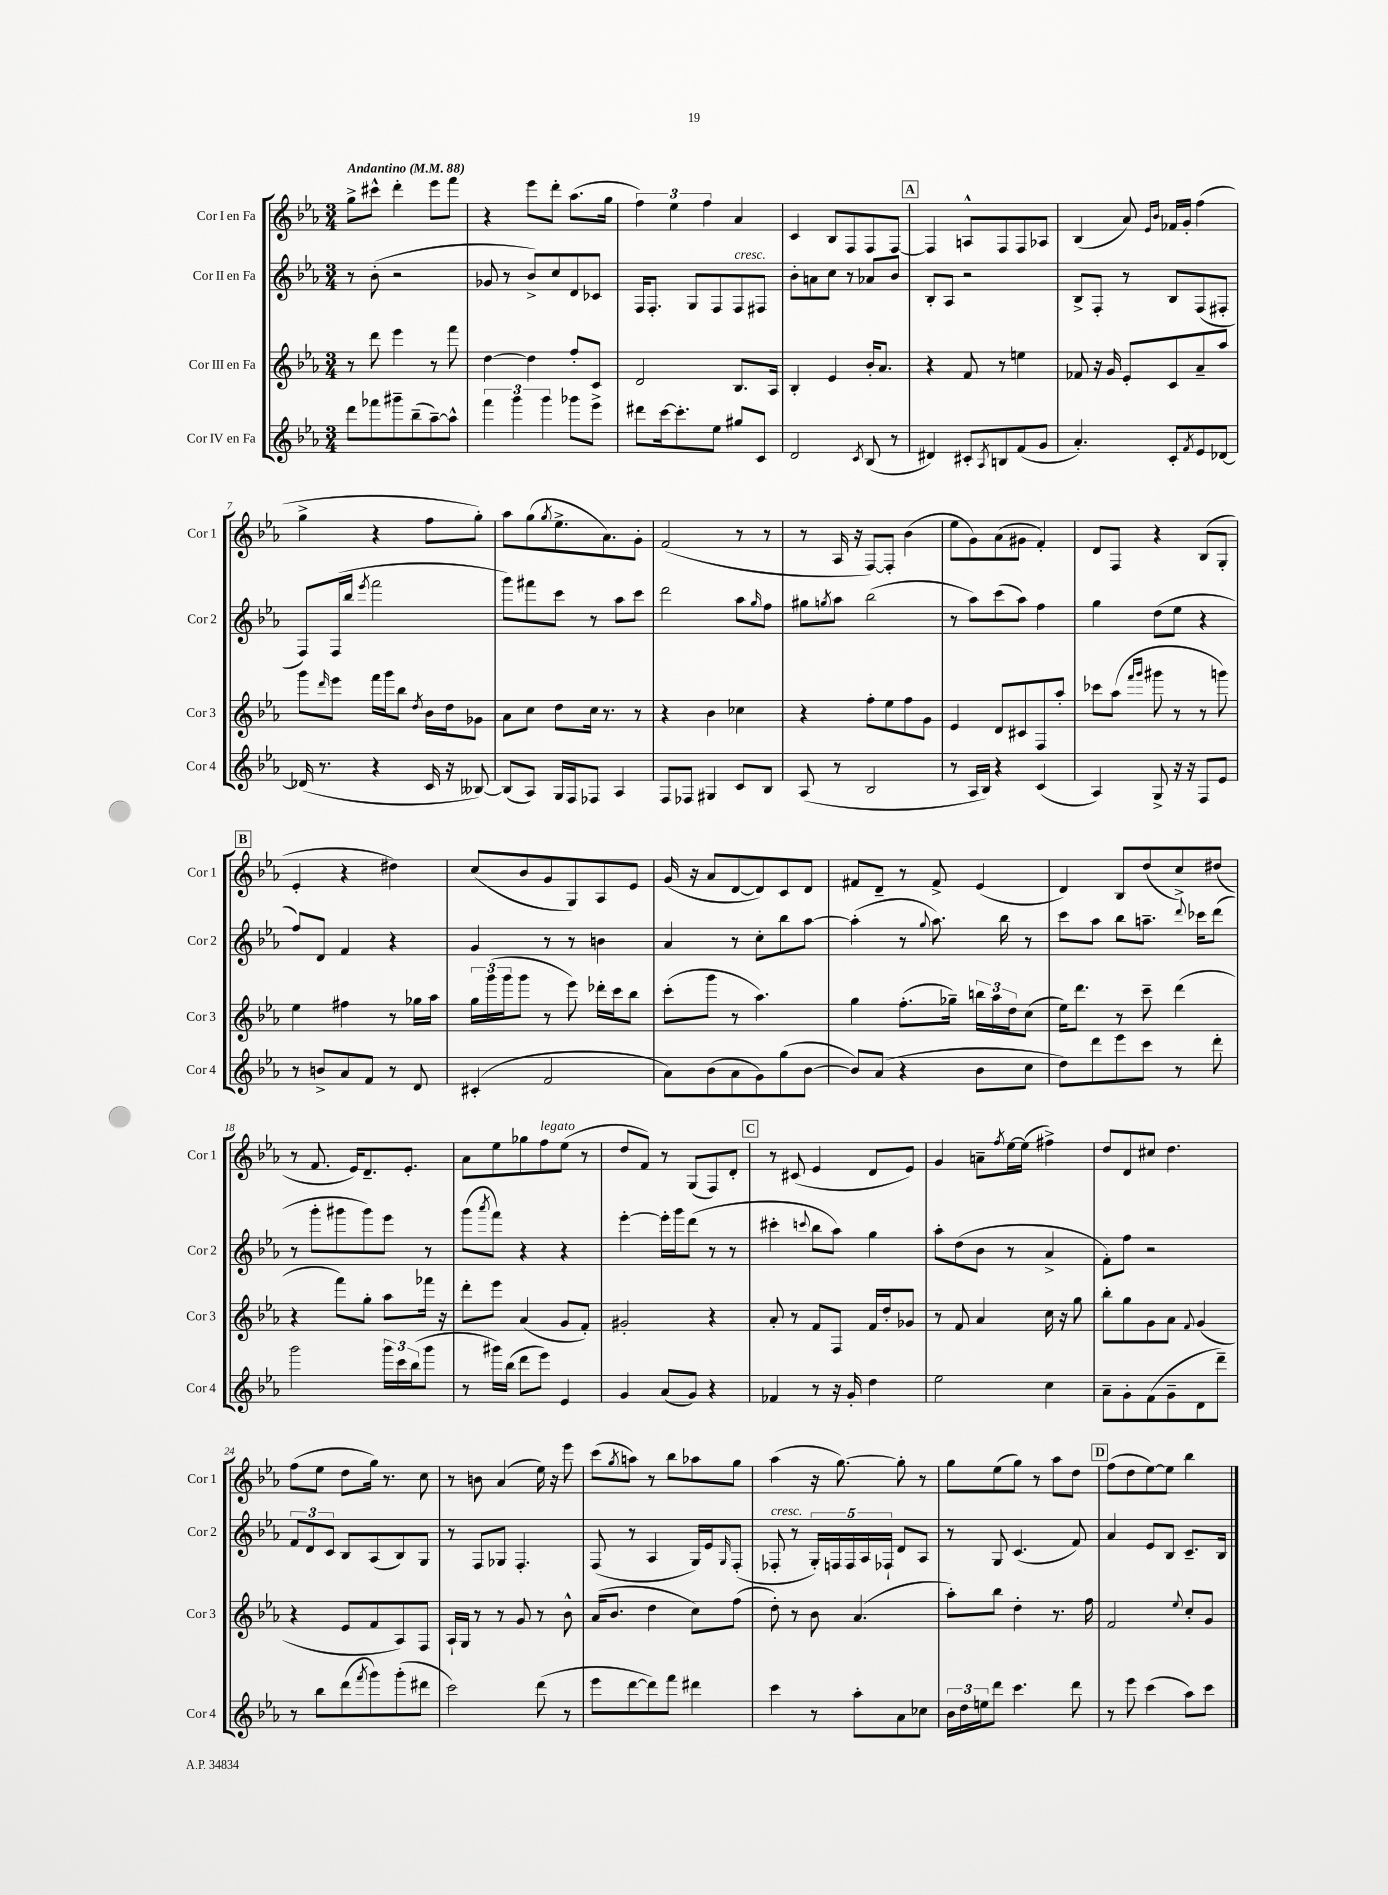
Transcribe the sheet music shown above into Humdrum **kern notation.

**kern	**kern	**kern	**kern
*part4	*part3	*part2	*part1
*staff4	*staff3	*staff2	*staff1
*I"Cor IV en Fa	*I"Cor III en Fa	*I"Cor II en Fa	*I"Cor I en Fa
*I'Cor 4	*I'Cor 3	*I'Cor 2	*I'Cor 1
*clefG2	*clefG2	*clefG2	*clefG2
*k[b-e-a-]	*k[b-e-a-]	*k[b-e-a-]	*k[b-e-a-]
*M3/4	*M3/4	*M3/4	*M3/4
*MM88	*MM88	*MM88	*MM88
=1	=1	=1	=1
!	!	!	!LO:TX:a:B:t=Andantino
8ddd\L	8r	8r	8gg^\L
8fff-X\	8ddd\	(8b-'\	8ccc#X^^\J
8ggg#X~\	4eee-\	2r	4ddd'\
(8bb-~\	.	.	.
[8aa-~\)	8r	.	8eee-\L
8aa-^^\J]	8fff\	.	8fff\J
=2	=2	=2	=2
6fff\	[4dd\	8g-X/	4r
.	.	8r	.
6ggg\	.	.	.
.	4dd\]	8b-^/L)	8eee-\L
6ggg\	.	.	.
.	.	8cc/	8ddd'\J
8ggg-X\L	8ff'/L	8d/	(8.aa-\L
8eee-^\J	8c/J	8c-X/J	.
.	.	.	16gg\Jk
=3	=3	=3	=3
8ddd#X\L	2d/	16F/KL	6ff\)
.	.	8.F'/J	.
[16ccc\k	.	.	.
.	.	.	6ee-\
8.ccc'\]	.	.	.
.	.	8G/L	.
.	.	.	6ff\
8ee-\J	.	8F/	.
!	!	!LO:TX:a:i:t=cresc.	!
8gg#X/L	8.B-/L	8F/	4a-/
8c/J	.	8F#X/J	.
.	16A-/Jk	.	.
=4	=4	=4	=4
2d/	4B-'/	8b-'\L	4c/
.	.	8an\	.
.	4e-/	8cc\J	8B-/L
.	.	8r	8F/
8qc/	.	.	.
(8B-/	16b-'/KL	8a-X/L	8F/
.	8.a-/J	.	.
8r	.	8b-/J	[8F/J
!!LO:REH:place=s1:t=A
=5	=5	=5	=5
4d#X/)	4r	8B-'/L	4F/]
.	.	8A-/J	.
8c#X'/L	8f/	2r	8An^^/L
8qA-/	.	.	.
8Bn/	8r	.	8F/
(8f/	4een\	.	8F/
8g/J	.	.	8A-X/J
=6	=6	=6	=6
4.a-'/)	8f-X/	8B-^/L	(4B-/
.	16r	8F'/J	.
.	16g/	.	.
.	8e-'/L	8r	8a-/)
.	.	.	16qqe-/LL
.	.	.	16qqb-/JJ
8c'/L	8c/	8B-/L	16f-X/LL
.	.	.	16g'/JJ
8qf/	.	.	.
8e-/	8a-~/	(8F/	(4ff\
[8d-X/J	8aa-/J	8F#X'/J	.
!!LO:LB:g=z
=7	=7	=7	=7
(16d-X/]	8ggg\L	8F/L)	4gg^\
8.r	.	.	.
.	16qqddd/	.	.
.	8eee-\J	(16F/L	.
.	.	16bb-/JJ	.
.	.	8qeee-/	.
4r	16fff\LL	2fff\	4r
.	16ggg\J	.	.
.	8bb-\J	.	.
.	8qdd/	.	.
16c/	16b-\LL	.	8ff\L
16r	16dd\J	.	.
[8B--X/)	8g-X\J	.	8gg'\J)
=8	=8	=8	=8
(8B--/L]	8a-\L	8ggg\L)	8aa-\L
8A-/J)	8cc\J	8fff#X\	(8gg\
.	.	.	8qgg/
16G/LL	8dd\L	8ccc\J	8.ee-^\
16F/J	.	.	.
8F-X/J	16cc\Jk	8r	.
.	8.r	.	8.a-\)
4A-/	.	8aa-\L	.
.	8r	8ccc\J	8g'\J
=9	=9	=9	=9
8F/L	4r	2ddd\	(2f/
8F-X/J	.	.	.
4G#X/	4b-\	.	.
8c/L	4cc-X\	8aa-\L	8r
.	.	16qqgg/	.
8B-/J	.	8ff\J	8r
=10	=10	=10	=10
(8A-/	4r	8gg#X\L	8r
.	.	8qggn/	.
8r	.	8aa-\J	16A-/
.	.	.	16r
2B-/	8ff'\L	(2bb-\	[8F/L)
.	8ee-\	.	8F'/J]
.	8ff\	.	(4b-\
.	8g\J	.	.
=11	=11	=11	=11
8r	4e-/	8r	8ee-\L
16A-/LL	.	8aa-\L)	8g\)
16B-/JJ)	.	.	.
4r	8d/L	(8ccc\	(8a-\
.	8c#X/	8aa-\J)	8g#X\J
(4c/	8F/	4ff\	4f'/)
.	8aa-'/J	.	.
=12	=12	=12	=12
4A-/)	8ccc-X\L	4gg\	8d/L
.	(8aa-\J	.	8F/J
.	16qqfff/LL	.	.
.	16qqggg/JJ	.	.
8G^/	8ggg#X\	(8dd\L	4r
16r	8r	8ee-\J	.
16r	.	.	.
8F/L	8r	4r	(8B-/L
8e-/J	8gggn\)	.	8G'/J
!!LO:LB:g=z
!!LO:REH:place=s1:t=B
=13	=13	=13	=13
8r	4ee-\	8ff/L)	4e-'/
8bn^/L	.	8d/J	.
8a-/	4ff#X\	4f/	4r
8f/J	.	.	.
8r	8r	4r	4dd#X\)
8d/	16gg-X\LL	.	.
.	16aa-\JJ	.	.
=14	=14	=14	=14
(4c#X'/	24gg\LL	4g/	(8cc/L
.	(24ggg\	.	.
.	24ggg\J	.	.
.	8ggg\J	.	8b-/
2f/	8r	8r	8g/
.	8eee-\)	8r	8G/)
.	16ddd-X'\LL	4bn\	8A-/
.	16ccc\J	.	.
.	8bb-\J	.	8e-/J
=15	=15	=15	=15
8a-\L)	(8ccc'\L	4a-/	(16g/
.	.	.	16r
(8b-\	8ggg\J	.	8a-/L
8a-\	8r	8r	[8d/
8g\)	4.aa-\)	8cc'\L	8d/])
(8gg\	.	8bb-\	8c/
[8b-\J	.	[8aa-\J	8d/J
=16	=16	=16	=16
8b-/L])	4gg\	(4aa-'\]	8f#X/L
(8a-/J	.	.	8d~/J
4r	(8.ff'\L	8r	8r
.	.	8qqgg/	.
.	.	8.aa-\)	8f#^/
.	16gg-X~\Jk)	.	.
8b-\L	24bbn\LL	.	(4e-/
.	24aa-\	.	.
.	.	16bb-\	.
.	24dd\J	.	.
8cc\J	(8cc\J	8r	.
=17	=17	=17	=17
8dd\L)	16ee-\KL)	8ccc\L	4d/)
.	8.ddd\J	.	.
8ddd\	.	8aa-\J	.
8eee-\	8r	8bb-\L	8B-/L
8ccc\J	8ccc~\	8.aan~\J	(8dd/
8r	(4ddd\	.	8cc^/)
.	.	8qqddd/	.
.	.	16ccc-X\KL	.
8ddd'\	.	(8ddd\J	(8dd#X/J
!!LO:LB:g=z
=18	=18	=18	=18
2ggg\	4r	8r	8r
.	.	8ggg'\L	8.f/
.	8fff\L)	8ggg#X\	.
.	.	.	16e-/KL)
.	8gg'\J	8ggg#\)	8.d~/
24ggg\LL	8aa-\L	8eee-\J	.
24ccc\	.	.	.
.	.	.	8.e-'/J
(24bb-\J	.	.	.
8ggg\J	16fff-X\Jk	8r	.
.	16r	.	.
=19	=19	=19	=19
8r	8ddd'\L	(8ggg\L	8a-\L
.	.	8qaaa-/	.
16ggg#X\LL)	8eee-\J	8fff\J)	8ee-\
(16bb-\JJ	.	.	.
8ddd\L	(4a-/	4r	8gg-X\
!	!	!	!LO:TX:a:i:t=legato
8eee-\J)	.	.	8ff\
4e-/	8g/L	4r	(8ee-\J
.	8f'/J)	.	8r
=20	=20	=20	=20
4g/	2g#X'/	[4eee-'\	8dd/L
.	.	.	8f/J)
(8a-/L	.	16eee-'\LL]	8r
.	.	16ggg\J	.
8g/J)	.	(8ddd\J	(8G/L
4r	4r	8r	8F/)
.	.	8r	8d'/J
!!LO:REH:place=s1:t=C
=21	=21	=21	=21
4f-X/	8a-'/	4ccc#X'\	8r
.	8r	.	(8c#X/
.	.	8qqcccn/	.
8r	8f/L	8bb-\L	4e-/
16r	8F/J	8aa-\J)	.
16g'/	.	.	.
4dd\	16f/LL	4gg\	8d/L
.	16dd'/J	.	.
.	8g-X/J	.	8e-/J)
=22	=22	=22	=22
2ee-\	8r	8aa-'\L	4g/
.	8f/	(8dd\	.
.	4a-/	8b-\J	8an~\L
.	.	.	8qff/
.	.	8r	[16ee-\L
.	.	.	(16ee-\JJ]
4cc\	16cc\	4a-^/	4ff#X^\)
.	16r	.	.
.	8gg\	.	.
=23	=23	=23	=23
8a-~\L	8bb-'\L	8f'\L)	8dd/L
8g'\	8gg\	8ff\J	8d/
(8f\	8g\	2r	8cc#X/J
8g~\	8a-\J	.	4.dd\
.	8qqf/	.	.
8d\	(4g/	.	.
8ddd~\J)	.	.	.
!!LO:LB:g=z
=24	=24	=24	=24
8r	4r	12f/L	(8ff\L
.	.	12d/	.
8bb-\L	.	.	8ee-\J
.	.	12c/J	.
(8ddd\	8e-/L	8B-/L	8dd\L
8qfff/	.	.	.
8ggg\)	8f/	(8A-/	16gg\Jk)
.	.	.	8.r
(8ggg'\	8A-/)	8B-/)	.
8ddd#X\J	8F/J	8G/J	8cc\
=25	=25	=25	=25
2ccc\)	16A-`/LL	8r	8r
.	16G/JJ	.	.
.	8r	8F/L	8bn\
.	8r	8G-X/J	(4a-/
.	8g/	4.F'/	.
(8ddd\	8r	.	16ee-\)
.	.	.	16r
8r	8b-^^\	.	8eee-\
=26	=26	=26	=26
8eee-\L	(16a-/KL	(8F/	(8ccc\L
.	8.b-/J	.	.
.	.	.	8qgg/
[8ddd\	.	8r	8aan\J)
8ddd\])	4dd\	4A-/	8r
8fff\J	.	.	8bb-\L
4ddd#X\	8cc\L)	16G/LL)	8aa-X\
.	.	16e-/J	.
.	.	16qqG/	.
.	(8ff\J	(8F'/J	8gg\J
=27	=27	=27	=27
!	!	!LO:TX:a:i:t=cresc.	!
4ccc\	8dd'\)	8F-X'/	(4aa-\
.	8r	8r	.
8r	8b-\	20G'/LL)	16r
.	.	20Fn/	.
.	.	.	[8.gg\)
.	.	20F/	.
8aa-'\L	(4.a-/	.	.
.	.	20A-/	.
.	.	20F-X`/JJ	.
8a-\	.	8d/L	8gg'\]
8cc-X\J	.	8A-/J	8r
=28	=28	=28	=28
24b-\LL	8aa-'\L)	8r	8gg\L
24dd\	.	.	.
24een\J	.	.	.
8ddd\J	8bb-\J	8G/	(8ee-\
4.ccc\	4dd'\	(4.c/	8gg\J)
.	.	.	8r
.	8.r	.	8aa-\L
8ddd\	.	8f/)	8dd\J
.	16ff\	.	.
!!LO:REH:place=s1:t=D
=29	=29	=29	=29
8r	2f/	4a-/	(8ff\L
8eee-\	.	.	8dd\
(4ccc\	.	8e-/L	[8ee-\)
.	.	8B-/J	8ee-\J]
.	8qqee-/	.	.
8aa-\L)	8cc'/L	8.c~/L	4bb-\
8ccc\J	8g/J	.	.
.	.	16B-/Jk	.
==	==	==	==
*-	*-	*-	*-
